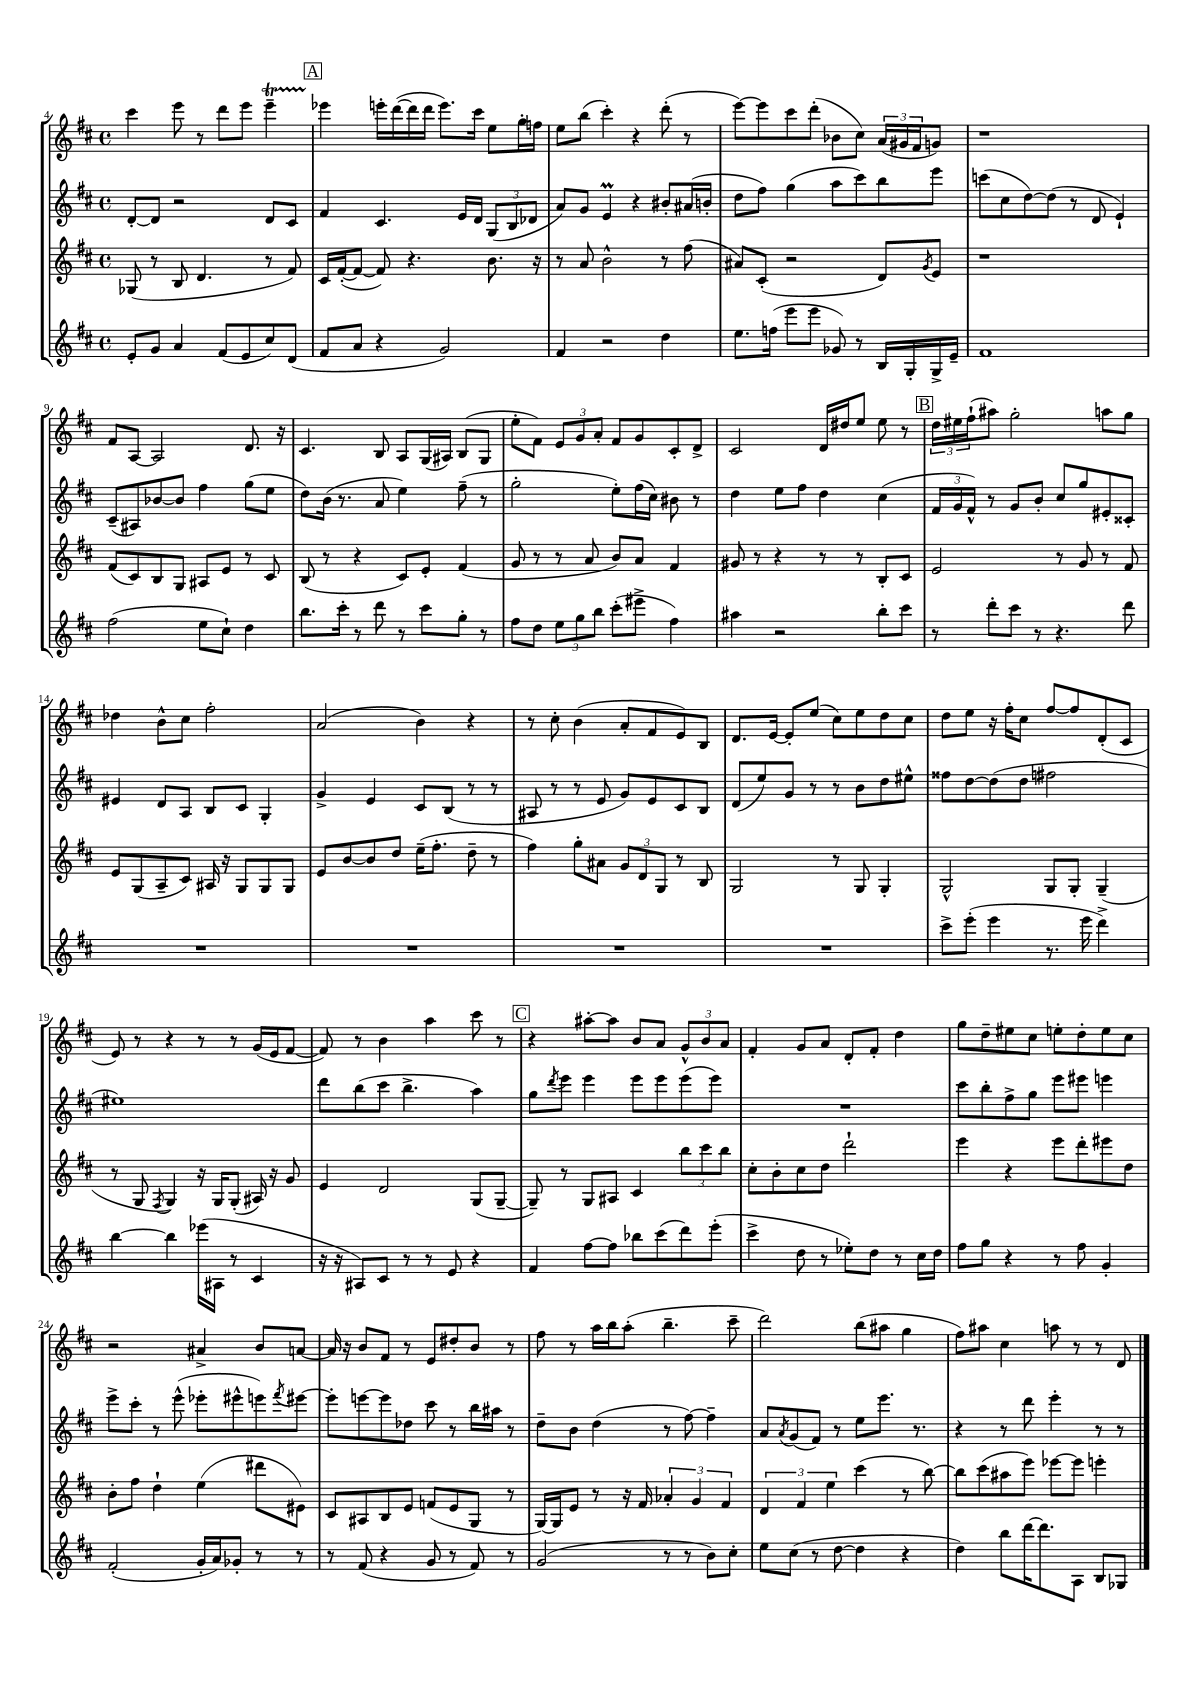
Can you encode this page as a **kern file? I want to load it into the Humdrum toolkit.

**kern	**kern	**kern	**kern
*staff4	*staff3	*staff2	*staff1
*clefG2	*clefG2	*clefG2	*clefG2
*k[f#c#]	*k[f#c#]	*k[f#c#]	*k[f#c#]
*M4/4	*M4/4	*M4/4	*M4/4
*met(c)	*met(c)	*met(c)	*met(c)
8e'	(8G-	[8d'	4ccc#
8g	8r	8d]	.
4a	8B	2r	8eee
.	4.d	.	8r
(8f#	.	.	8ddd
8e	.	.	8eee
8cc#)	8r	8d	4eee~
(8d	8f#)	8c#	.
=	=	=	=
8f#	16c#	4f#	4eee-
.	([16f#'	.	.
8a	8f#_	.	.
4r	8f#])	4.c#	16eee'
.	.	.	([16ddd
.	4.r	.	16ddd]
.	.	.	16ddd
2g)	.	.	8.eee)
.	.	16e	.
.	.	16d	16ccc#
.	8.b	(12G	8ee
.	.	12B	.
.	.	.	16gg'
.	.	12d-	.
.	16r	.	16ff
=	=	=	=
4f#	8r	8a)	8ee
.	8a	8g	(8bb
2r	2b^^	4e	4ccc#')
.	.	4r	4r
4dd	8r	8b#'	(8ddd'
.	(8ff#	(16a#	8r
.	.	16b'	.
=	=	=	=
8.ee	8a#)	8dd	[8eee)
.	(8c#'	8ff#)	8eee]
(16ff	.	.	.
8eee	2r	(4gg	8ccc#
8eee	.	.	(8ddd'
8g-)	.	8aa	8b-
8r	.	8ccc#)	8cc#)
16B	8d)	8bb	(24a
.	.	.	24g#
16G'	.	.	.
.	.	.	24f#
.	8qg	.	.
16G^	8e	8eee	8g)
16e~	.	.	.
=	=	=	=
1f#	1r	(8ccc	1r
.	.	8cc#	.
.	.	[8dd)	.
.	.	(8dd]	.
.	.	8r	.
.	.	8d	.
.	.	4e`)	.
=	=	=	=
(2ff#	(8f#	(8c#~	8f#
.	8c#)	8A#)	[8A
.	8B	[8b-	2A]
.	8G	8b-]	.
8ee	8A#	4ff#	.
8cc#`)	8e	.	.
4dd	8r	(8gg	8.d
.	8c#	8ee	.
.	.	.	16r
=	=	=	=
8.bb	(8B	8dd)	4.c#
.	8r	(16b	.
16ccc#'	.	8.r	.
8r	4r	.	.
8ddd	.	8a	8B
8r	8c#)	4ee)	8A
8ccc#	8e'	.	(16G
.	.	.	16A#)
8gg'	(4f#	(8ff#~	(8B
8r	.	8r	8G
=	=	=	=
8ff#	8g	2gg'	8ee'
8dd	8r	.	8f#)
12ee	8r	.	12e
12gg	.	.	12g
.	8a	.	.
12bb	.	.	12a'
(8ccc#'	8b)	8ee')	8f#
8eee#^	8a	(16ff#	8g
.	.	16cc#)	.
4ff#)	4f#	8b#	8c#'
.	.	8r	8d^
=	=	=	=
4aa#	8g#	4dd	2c#
.	8r	.	.
2r	4r	8ee	.
.	.	8ff#	.
.	8r	4dd	16d
.	.	.	16dd#
.	8r	.	8ee
8bb'	8B'	(4cc#	8ee
8ccc#	8c#	.	8r
=	=	=	=
8r	2e	24f#	24dd
.	.	24g	24ee#
.	.	24f#^^)	(24ff#`
8ddd'	.	8r	8aa#)
8ccc#	.	8g	2gg'
8r	.	8b'	.
4.r	8r	8cc#	.
.	8g	8gg	.
.	8r	8e#'	8aa
8ddd	8f#	8c##'	8gg
=	=	=	=
1r	8e	4e#	4dd-
.	(8G	.	.
.	8A~	8d	8b^^
.	8c#)	8A	8cc#
.	16A#	8B	2ff#'
.	16r	.	.
.	8G	8c#	.
.	8G	4G'	.
.	8G	.	.
=	=	=	=
1r	8e	4g^	(2a
.	[8b	.	.
.	8b]	4e	.
.	8dd	.	.
.	(16ee~	8c#	4b)
.	8.ff#'	.	.
.	.	(8B	.
.	8dd~	8r	4r
.	8r	8r	.
=	=	=	=
1r	4ff#)	8A#	8r
.	.	8r	8cc#'
.	8gg'	8r	(4b
.	8a#	8e	.
.	12g	8g)	8a'
.	12d	.	.
.	.	8e	8f#
.	12G	.	.
.	8r	8c#	8e)
.	8B	8B	8B
=	=	=	=
1r	2G	(8d	8.d
.	.	8ee)	.
.	.	.	[16e
.	.	8g	8e']
.	.	8r	(8ee
.	8r	8r	8cc#)
.	8G	8b	8ee
.	4G'	8dd	8dd
.	.	8ee#^^	8cc#
=	=	=	=
8ccc#^	2G^^	8ff##	8dd
(8eee'	.	[8dd	8ee
4eee	.	(8dd]	16r
.	.	.	16ff#'
.	.	8dd	8cc#
8.r	8G	2ff#	[8ff#
.	8G'	.	8ff#]
16eee	.	.	.
4ddd^)	(4G~	.	(8d'
.	.	.	8c#
=	=	=	=
[4bb	8r	1ee#)	8e)
.	8G	.	8r
.	8qF#	.	.
4bb]	4G)	.	4r
(16eee-	16r	.	8r
16A#	16G	.	.
8r	(8G'	.	8r
4c#	16A#)	.	(16g
.	16r	.	16e
.	8g	.	[8f#
=	=	=	=
16r	4e	8ddd	8f#])
16r	.	.	.
8A#)	.	(8bb	8r
8c#	2d	8ccc#	4b
8r	.	4.bb^	.
8r	.	.	4aa
8e	.	.	.
4r	(8G	4aa)	8ccc#
.	[8G~	.	8r
=	=	=	=
4f#	8G~])	8gg	4r
.	.	8qddd	.
.	8r	8eee	.
[8ff#	8G	4eee	[8aa#'
8ff#]	8A#	.	8aa#]
8bb-	4c#	8eee	8b
(8ccc#	.	8eee	8a
8ddd)	12bb	(8eee	12g^^
.	12ccc#	.	12b
(8eee'	.	8eee)	.
.	12bb	.	12a
=	=	=	=
4ccc#^	8cc#'	1r	4f#'
.	8b'	.	.
8dd	8cc#	.	8g
8r	8dd	.	8a
8ee-')	2ddd`	.	8d'
8dd	.	.	8f#'
8r	.	.	4dd
16cc#	.	.	.
16dd	.	.	.
=	=	=	=
8ff#	4eee	8ccc#	8gg
8gg	.	8bb'	8dd~
4r	4r	8ff#^	8ee#
.	.	8gg	8cc#
8r	8eee	8eee	8ee'
8ff#	8ddd'	8eee#	8dd'
4g'	8eee#	4eee	8ee
.	8dd	.	8cc#
=	=	=	=
(2f#'	8b'	8eee^	2r
.	8ff#	8ccc#'	.
.	4dd`	8r	.
.	.	(8eee^^	.
16g'	(4ee	8eee-'	4a#^
16a)	.	.	.
8g-'	.	8eee#^^	.
8r	8ddd#	8eee)	8b
.	.	8qfff#	.
8r	8e#)	[8eee#	[8a
=	=	=	=
8r	8c#	8eee#']	16a]
.	.	.	16r
(8f#	8A#	[8eee	8b
4r	8B	8eee]	8f#
.	8e	8dd-	8r
8g	(8f	8ccc#	8e
8r	8e	8r	8dd#'
8f#)	8G	16bb	8b
.	.	16aa#	.
8r	8r	8r	8r
=	=	=	=
(2g	[16G)	8dd~	8ff#
.	16G]	.	.
.	8e	8b	8r
.	8r	(4dd	16aa
.	.	.	16bb
.	16r	.	(8aa'
.	16f#	.	.
8r	6a-'	8r	4.bb~
8r	.	[8ff#)	.
.	6g	.	.
8b)	.	4ff#~]	.
.	6f#	.	.
8cc#'	.	.	8ccc#~
=	=	=	=
8ee	6d	8a	2ddd)
.	.	8qa	.
(8cc#	.	(8g	.
.	6f#	.	.
8r	.	8f#)	.
.	6ee	.	.
[8dd	.	8r	.
4dd]	(4ccc#	8ee	(8bb
.	.	8.eee	8aa#
4r	8r	.	4gg
.	.	8.r	.
.	[8bb)	.	.
=	=	=	=
4dd)	8bb]	4r	8ff#)
.	(8ccc#	.	8aa#
8bb	8aa#	8r	4cc#
[16ddd	8eee)	8ddd	.
8.ddd]	.	.	.
.	[8eee-	4eee'	8aa
8A	8eee-]	.	8r
8B	4eee'	8r	8r
8G-	.	8r	8d
==	==	==	==
*-	*-	*-	*-
